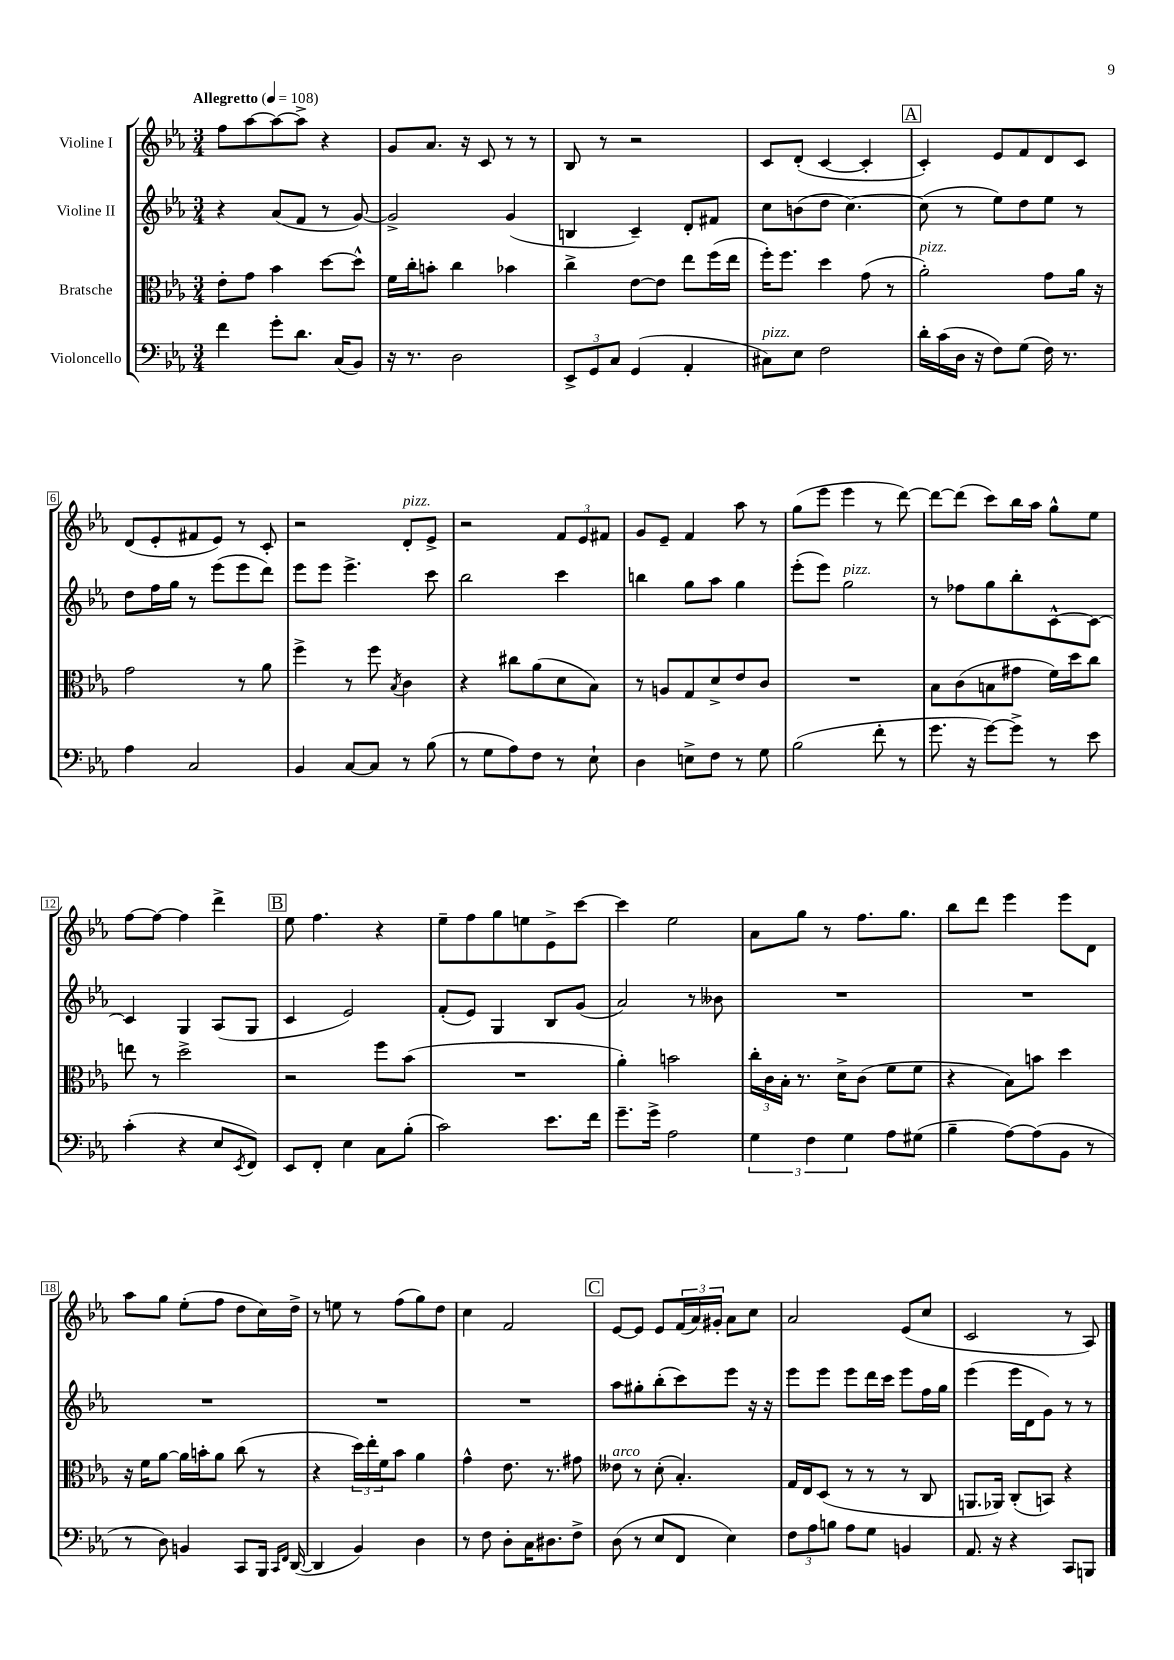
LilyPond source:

<<
\new StaffGroup <<
\new Staff = "s0" \with { instrumentName = "Violine I" } {
    \clef treble \key ees \major \numericTimeSignature \time 3/4 \tempo "Allegretto" 4 = 108
    f''8 aes''8~ aes''8~ aes''8-> r4 |
    g'8 aes'8. r16 c'8 r8 r8 |
    bes8 r8 r2 |
    c'8 d'8-.( c'4~ c'4-. |
    \mark \markup { \box "A" } c'4-.) ees'8 f'8 d'8 c'8 |
    d'8( ees'8-. fis'8 ees'8) r8 c'8-. |
    r2 d'8-.^\markup { \italic "pizz." } ees'8-> |
    r2 \tuplet 3/2 { f'8 ees'8 fis'8 } |
    g'8 ees'8-- f'4 aes''8 r8 |
    g''8( ees'''8 ees'''4 r8 d'''8~) |
    d'''8~ d'''8( c'''8) bes''16 aes''16 g''8-^ ees''8 |
    f''8~ f''8~ f''4 d'''4-> |
    \mark \markup { \box "B" } ees''8 f''4. r4 |
    ees''8-- f''8 g''8 e''8 ees'8-> c'''8~ |
    c'''4 ees''2 |
    aes'8 g''8 r8 f''8. g''8. |
    bes''8 d'''8 ees'''4 ees'''8 d'8 |
    aes''8 g''8 ees''8-.( f''8 d''8 c''16) d''16-> |
    r8 e''8 r8 f''8( g''8) d''8 |
    c''4 f'2 |
    \mark \markup { \box "C" } ees'8~ ees'8 ees'8 \tuplet 3/2 { f'16( aes'16) gis'16-. } aes'8 c''8 |
    aes'2 ees'8( c''8 |
    c'2 r8 aes8) \bar "|." |
}
\new Staff = "s1" \with { instrumentName = "Violine II" } {
    \clef treble \key ees \major \numericTimeSignature \time 3/4
    r4 aes'8( f'8 r8 g'8~) |
    g'2-> g'4( |
    b4 c'4--) d'8-. fis'8 |
    c''8 b'8( d''8 c''4.~) |
    \mark \markup { \box "A" } c''8( r8 ees''8) d''8 ees''8 r8 |
    d''8 f''16 g''16 r8 ees'''8( ees'''8 d'''8) |
    ees'''8 ees'''8 ees'''4.-> c'''8 |
    bes''2 c'''4 |
    b''4 g''8 aes''8 g''4 |
    ees'''8-.( ees'''8) g''2^\markup { \italic "pizz." } |
    r8 fes''8 g''8 bes''8-. c'8~-^ c'8~ |
    c'4 g4 aes8( g8 |
    \mark \markup { \box "B" } c'4 ees'2) |
    f'8-.( ees'8) g4 bes8 g'8( |
    aes'2) r8 beses'8 |
    R2. |
    R2. |
    R2. |
    R2. |
    R2. |
    \mark \markup { \box "C" } aes''8 gis''8-. bes''8-.( c'''8) ees'''8 r16 r16 |
    ees'''8 ees'''8 ees'''8 d'''16 c'''16 ees'''8 f''16 g''16 |
    ees'''4( ees'''16 d'16 g'8) r8 r8 \bar "|." |
}
\new Staff = "s2" \with { instrumentName = "Bratsche" } {
    \clef alto \key ees \major \numericTimeSignature \time 3/4
    ees'8-. g'8 bes'4 d''8~ d''8-^ |
    f'16 c''16-. b'8-. c''4 bes'4 |
    c''4-> ees'8~ ees'8 ees''8 f''16( ees''16 |
    f''16-.) f''8. d''4 g'8( r8 |
    \mark \markup { \box "A" } aes'2-.^\markup { \italic "pizz." }) g'8 aes'16 r16 |
    g'2 r8 aes'8 |
    f''4-> r8 f''8 \acciaccatura { bes8 } c'4 |
    r4 cis''8 aes'8( d'8 bes8) |
    r8 a8 g8 d'8-> ees'8 c'8 |
    R2. |
    bes8 c'8( b8 gis'8 f'16) d''16 c''8 |
    e''8 r8 d''2-> |
    \mark \markup { \box "B" } r2 f''8 bes'8( |
    R2. |
    aes'4-.) b'2 |
    \tuplet 3/2 { c''16-. c'16 bes16-. } r8. d'16-> c'8( f'8 f'8 |
    r4 bes8) b'8 d''4 |
    r16 f'16 aes'8~ aes'16 b'16-. aes'8 c''8( r8 |
    r4 \tuplet 3/2 { d''16) ees''16-. f'16 } bes'8 aes'4 |
    g'4-^ ees'8. r8. gis'8 |
    \mark \markup { \box "C" } eeses'8^\markup { \italic "arco" } r8 d'8-.( bes4.-.) |
    g16 ees16 d8( r8 r8 r8 c8 |
    a,8. aes,16) c8-.( b,8) r4 \bar "|." |
}
\new Staff = "s3" \with { instrumentName = "Violoncello" } {
    \clef bass \key ees \major \numericTimeSignature \time 3/4
    f'4 g'8-. d'8. c16( bes,8) |
    r16 r8. d2 |
    \tuplet 3/2 { ees,8-> g,8 c8 } g,4( aes,4-. |
    cis8^\markup { \italic "pizz." }) ees8 f2 |
    \mark \markup { \box "A" } d'16-. c'16( d16 r16 f8) g8( f16) r8. |
    aes4 c2 |
    bes,4 c8~ c8 r8 bes8( |
    r8 g8 aes8) f8 r8 ees8-! |
    d4 e8-> f8 r8 g8 |
    bes2( f'8-. r8 |
    g'8. r16 g'8~) g'8-> r8 ees'8 |
    c'4-.( r4 ees8 \acciaccatura { ees,8 } f,8) |
    \mark \markup { \box "B" } ees,8 f,8-. ees4 c8 bes8-.( |
    c'2) ees'8. f'16 |
    g'8.-- g'16-> aes2 |
    \tuplet 3/2 { g4 f4 g4 } aes8 gis8( |
    bes4-- aes8~) aes8( bes,8 r8 |
    r8 d8) b,4 c,8 bes,,16 \grace { c,16 f,16 } d,16~( |
    d,4 bes,4) d4 |
    r8 f8 d8-. c16 dis8. f8-> |
    \mark \markup { \box "C" } d8( r8 ees8 f,8 ees4) |
    \tuplet 3/2 { f8 aes8 b8 } aes8 g8 b,4 |
    aes,8. r16 r4 c,8 b,,8 \bar "|." |
}
>>
>>
\layout { \context { \Score \override BarNumber.stencil = #(make-stencil-boxer 0.1 0.3 ly:text-interface::print) } }
